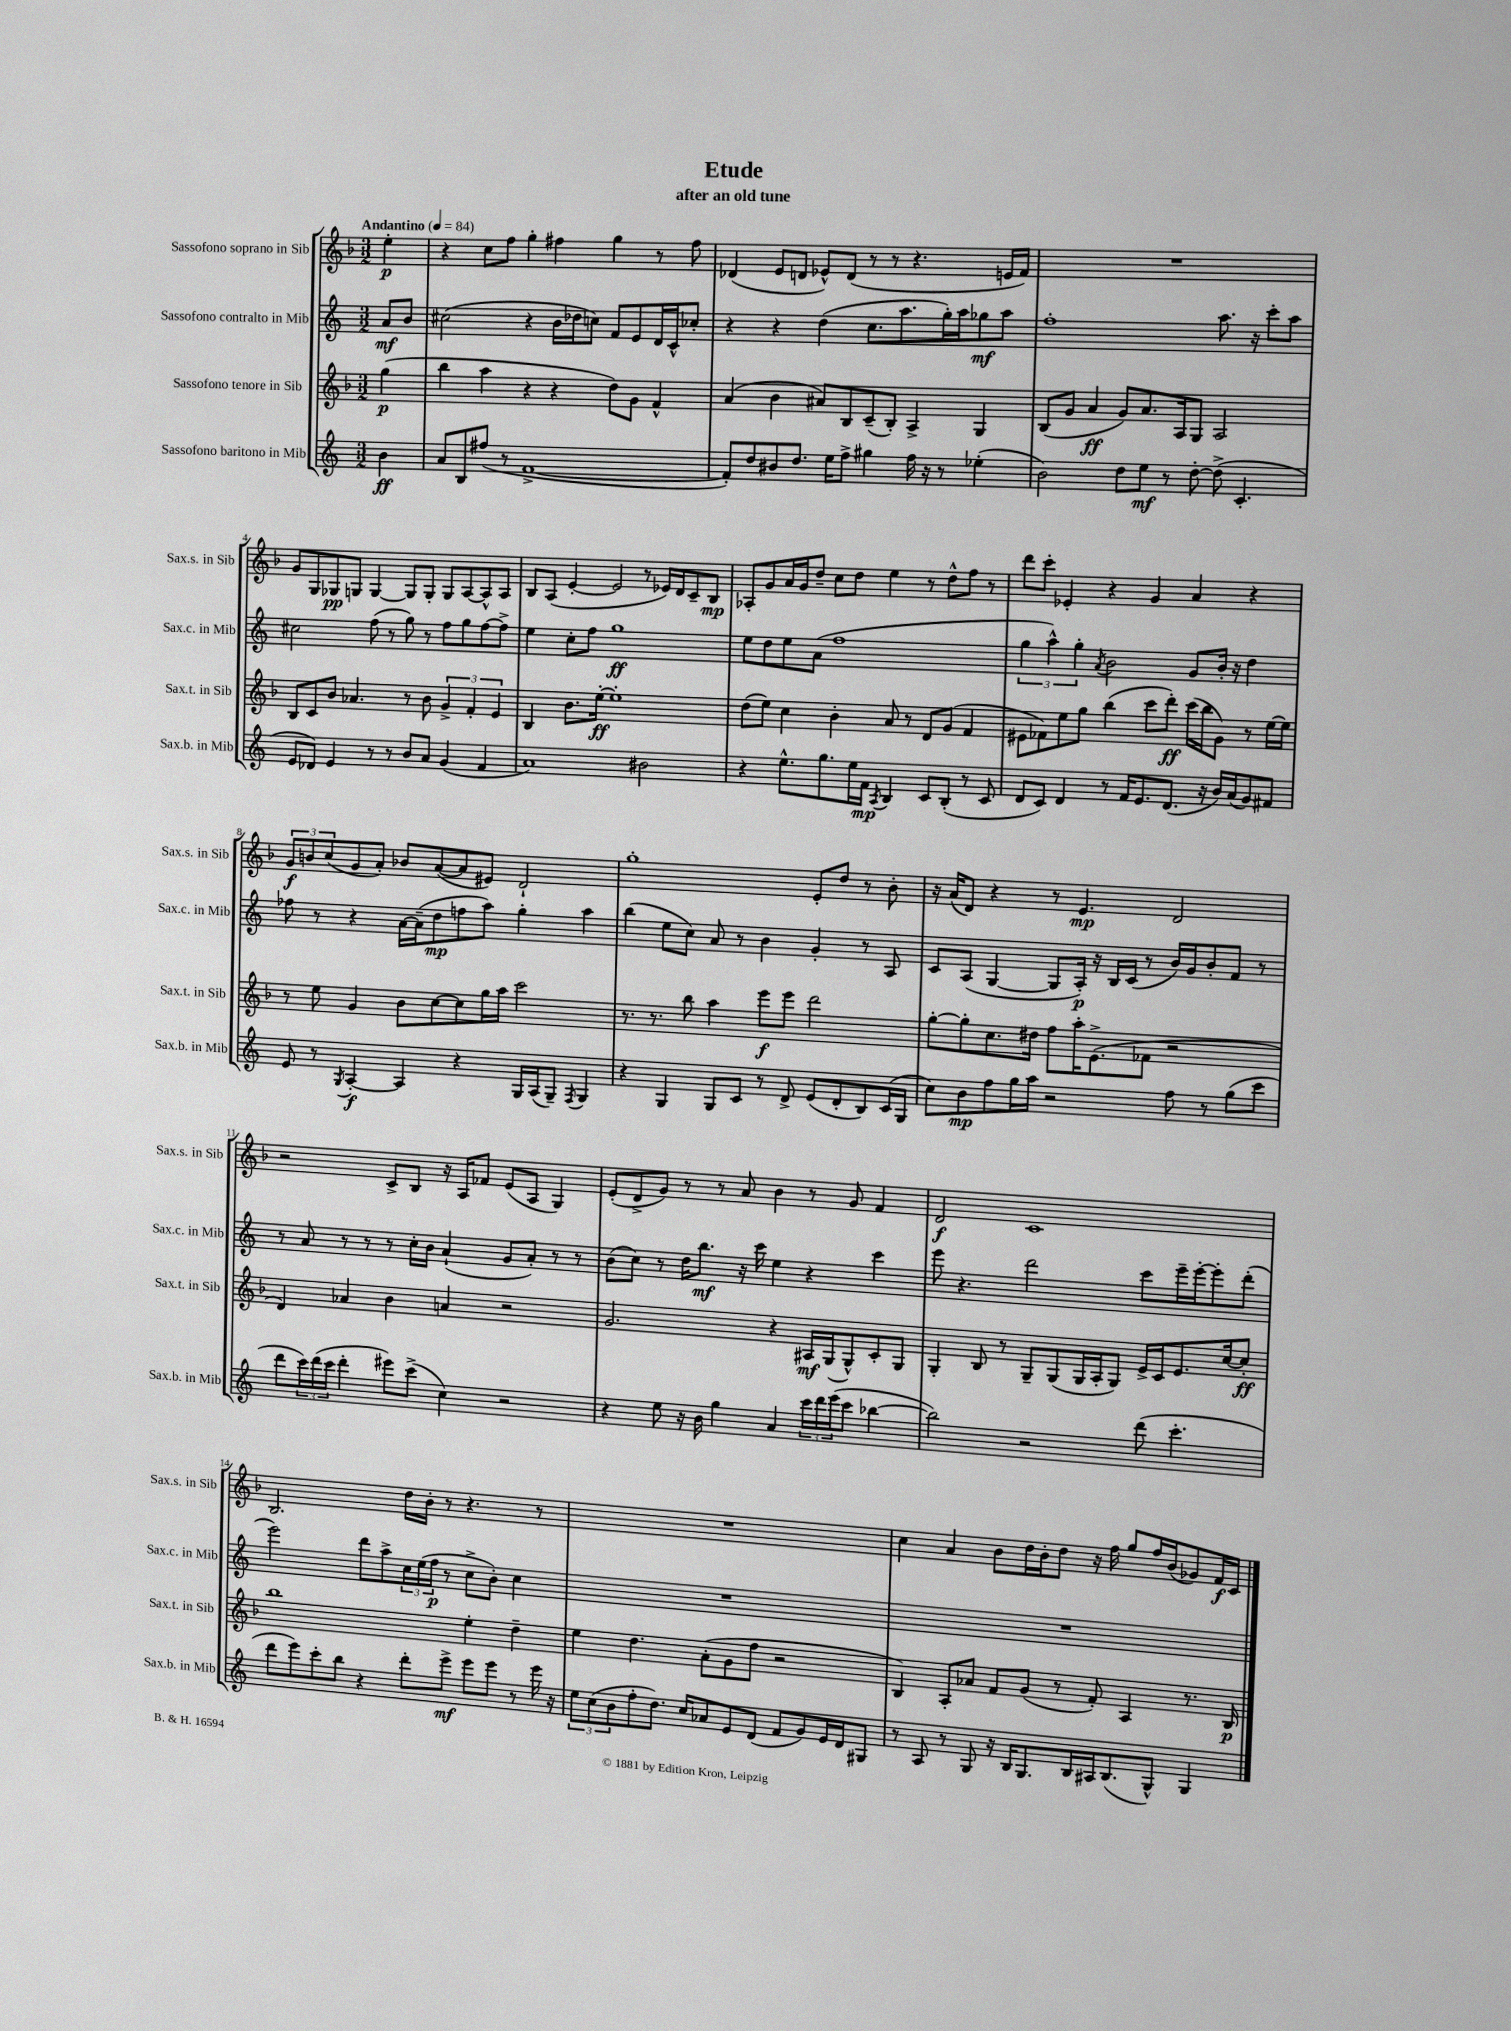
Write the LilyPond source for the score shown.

\header { title = "Etude" subtitle = "after an old tune" }
<<
\new StaffGroup <<
\new Staff = "s0" \with { instrumentName = "Sassofono soprano in Sib" shortInstrumentName = "Sax.s. in Sib" } {
    \clef treble \key f \major \numericTimeSignature \time 3/2 \partial 4 \tempo "Andantino" 4 = 84
    e''4-.\p |
    r4 c''8 f''8 g''4-. fis''4 g''4 r8 fis''8 |
    des'4( e'8 d'8 ees'8-^) d'8( r8 r8 r4. e'16 f'16) |
    R1. |
    g'8 g8 ges8\pp g8 g4~ g8 g8-. g8 a8~ a8-^ a8 |
    bes8 a8( e'4~-. e'2 r8 ees'16) d'16 c'8-- bes8\mp |
    aes8-. g'8 a'16 g'16 d''8-- c''8 d''8 e''4 r8 d''8-^ f''8 r8 |
    d'''8 c'''8-. ees'4-. r4 g'4 a'4 r4 |
    \tuplet 3/2 { g'8\f b'8 c''8( } g'8 a'8-.) bes'8 a'8~( a'8 eis'8) d'2-! |
    g''1-. e'8-. d''8 r8 bes'8-. |
    r16 a'16( d'8) r4 r8 e'4.\mp d'2 |
    r2 c'8-> bes8 r16 a16 fes'8 e'8( a8 g4) |
    e'8-.( d'8-> g'8) r8 r8 a'8 bes'4 r8 g'8 f'4 |
    d'2\f c'1 |
    bes2. d''16 bes'16-. r8 r4. r8 |
    R1. |
    c''4 a'4 bes'8 d''16 bes'16-. d''8 r16 f''16 g''8 f''16 bes'16( ges'8) f'16\f c'16 \bar "|." |
}
\new Staff = "s1" \with { instrumentName = "Sassofono contralto in Mib" shortInstrumentName = "Sax.c. in Mib" } {
    \clef treble \key c \major \numericTimeSignature \time 3/2 \partial 4
    a'8\mf b'8 |
    cis''2( r4 b'16 des''16 c''8) f'8 e'8 d'16 c'16-^ ces''8-. |
    r4 r4 d''4( c''8. a''8. g''16-.) a''16 ges''8\mf a''8 |
    f''1-. a''8. r16 c'''8-. a''8 |
    cis''2 f''8( r8 g''8) r8 f''8 g''8 f''8~ f''8-> |
    e''4 c''8-. f''8 g''1\ff |
    e''8 d''8 e''8 a'8( f''1 |
    \tuplet 3/2 { g''4 a''4-^) g''4-. } \acciaccatura { a'8 } b'2 g'8 b'16-. r16 d''4 |
    fes''8 r8 r4 a'16~ a'16--( d''8\mp f''8 a''8) g''4-. a''4 |
    b''4( e''8 c''8) a'8 r8 b'4 g'4-. r8 a8 |
    c'8 a8( g4~ g8 a16-.\p) r16 b16 c'16( r8 b'16) g'16 b'8-. f'8 r8 |
    r8 a'8 r8 r8 r8 c''16-. b'16 a'4-!( g'8 a'8-.) r8 r8 |
    b'8( c''8) r8 d''16 b''8.\mf r16 c'''16 e''4 r4 c'''4 |
    e'''8 r4. d'''2 c'''8 e'''16-- e'''16~-. e'''8-. d'''8-.( |
    e'''2) d'''8 a''8-> \tuplet 3/2 { c''16 e''16( f''16\p } r8 c''8-> b'8-.) c''4 |
    R1. |
    R1. \bar "|." |
}
\new Staff = "s2" \with { instrumentName = "Sassofono tenore in Sib" shortInstrumentName = "Sax.t. in Sib" } {
    \clef treble \key f \major \numericTimeSignature \time 3/2 \partial 4
    g''4\p( |
    bes''4 a''4 r4 r4 d''8) g'8 f'4-^ |
    a'4( bes'4 ais'8) bes8 c'8--( bes8-.) a4-> g4 |
    bes8( g'8 a'4\ff g'8) a'8. a16 g8 a2 |
    bes8 c'8 bes'8 aes'4. r8 bes'8 \tuplet 3/2 { g'4-> f'4-. e'4 } |
    bes4 bes'8. e''16~-.\ff e''1-. |
    d''8( e''8) c''4 bes'4-. a'8 r8 d'8 g'8( f'4 |
    eis'8 fes'8) e''8 g''8 bes''4( c'''8 d'''8-.\ff) c'''16( bes''16 g'8) r8 e''16~ e''16 |
    r8 e''8 g'4 bes'8 c''8~ c''8 g''16 a''16 c'''2 |
    r8. r8. bes''8 a''4 e'''8\f e'''8 d'''2 |
    g''8~-. g''8-. c''8. dis''16 f''8 a''16-. e'8.->( fes'8 r2 |
    d'4) aes'4 bes'4 a'4 r2 |
    g'2. r4 ais16\mf g16( g8-^) c'8-. g8 |
    g4-. bes8 r8 g8-- g8( g16 a16-. g8) e'16-> c'16 e'8. c''16~ c''8-.\ff |
    bes''1 e''4-. d''4-- |
    e''4 d''4. a'8-.( g'8 f''8 r2 |
    bes4) a8-. aes'8 f'8 g'8( r8 f'8-.) a4 r8. bes16\p \bar "|." |
}
\new Staff = "s3" \with { instrumentName = "Sassofono baritono in Mib" shortInstrumentName = "Sax.b. in Mib" } {
    \clef treble \key c \major \numericTimeSignature \time 3/2 \partial 4
    b'4\ff |
    a'8 b8 fis''8( r8 f'1~-> |
    f'8-.) d''8 bis'8 d''8. e''16 f''8-> gis''4 f''16 r16 r8 ees''4-.( |
    b'2) d''8 e''8\mf r8 d''8~-. d''8->( c'4.-. |
    e'8 des'8) e'4 r8 r8 b'8 a'8 g'4( f'4 |
    a'1) bis'2 |
    r4 e''8.-^ g''8. e''16 f'16\mp \acciaccatura { a8 } b4 c'8 b8-.( r8 c'8 |
    d'8 c'8) d'4 r8 f'16 e'8. d'8.( r16 b'16) a'16( g'8) fis'8 |
    e'8 r8 \acciaccatura { g8 } a4~-.\f a4 r4 g16 a16( g8--) \acciaccatura { f8 } g4 |
    r4 g4 g8 c'8 r8 d'8-> e'8( d'8-. b8) c'16( g16 |
    c''8) b'8\mp f''8 g''16 a''16 r2 f''8 r8 g''8( c'''8 |
    d'''8 \tuplet 3/2 { c'''16) d'''16( c'''16 } d'''4-. eis'''8) c'''8->( c''4) r2 |
    r4 e''8 r16 b'16 g''4 a'4 \tuplet 3/2 { c'''16 d'''16 e'''16( } c'''8 bes''4~ |
    bes''2) r2 d'''8( c'''4.-. |
    d'''8 e'''8) c'''8-. b''8 r4 d'''8-. e'''8->\mf e'''8 e'''8 r8 e'''16 r16 |
    \tuplet 3/2 { e''8 c''8( b'8 } f''8-. d''8.) c''16 aes'8 e'8 d'8( f'8 g'8) e'16 d'16 gis8 |
    r8 a8 r8 g8 r16 b16 g8. b16 ais16 b8.( g8-^) g4 \bar "|." |
}
>>
>>
